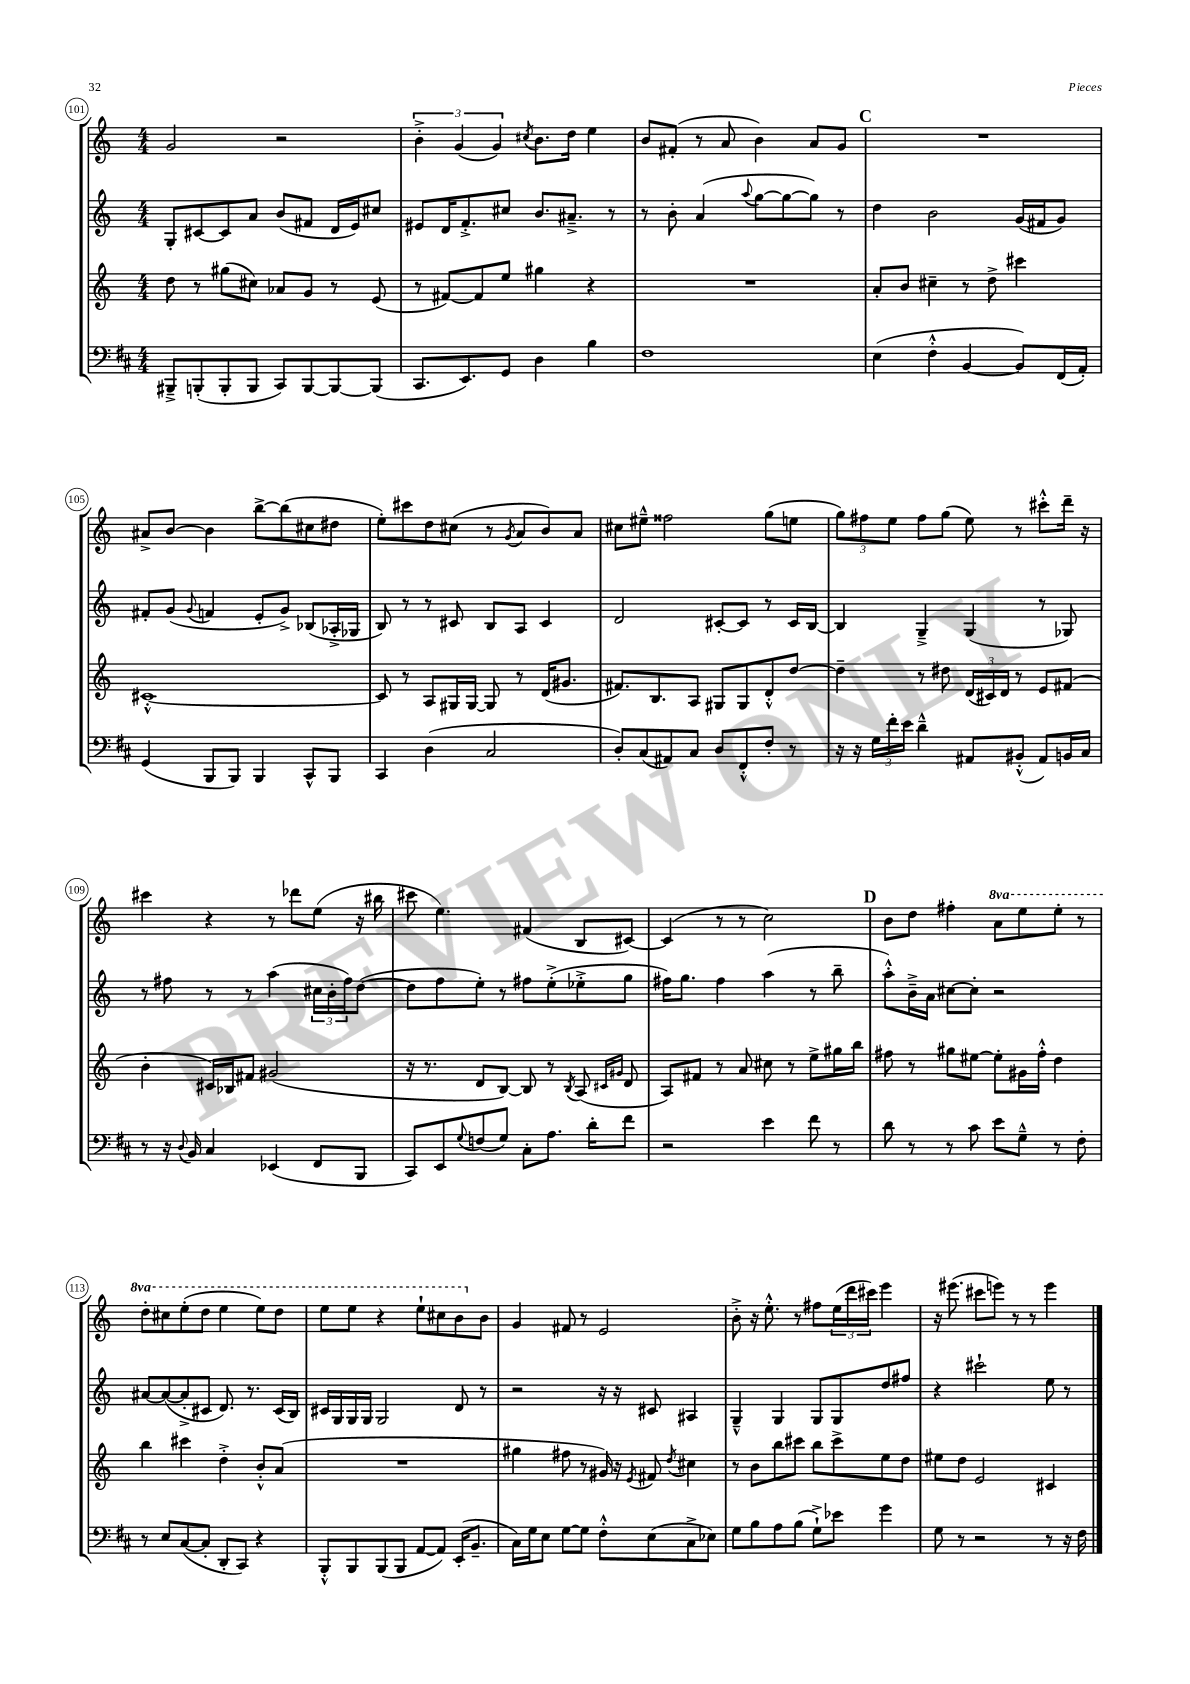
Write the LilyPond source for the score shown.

<<
\new StaffGroup <<
\new Staff = "s0" {
    \clef treble \key c \major \numericTimeSignature \time 4/4 \set Staff.ottavationMarkups = #ottavation-simple-ordinals
    g'2 r2 |
    \tuplet 3/2 { b'4-.-> g'4( g'4) } \acciaccatura { cis''8 } b'8. d''16 e''4 |
    b'8 fis'8-.( r8 a'8 b'4) a'8 g'8 |
    \mark \markup { \bold "C" } R1 |
    ais'8-> b'8~ b'4 b''8~-> b''8( cis''8 dis''8 |
    e''8-.) cis'''8 d''8 cis''8( r8 \acciaccatura { g'8 } a'8 b'8) a'8 |
    cis''8 eis''8---^ fisis''2 g''8( e''8 |
    \tuplet 3/2 { g''8) fis''8 e''8 } fis''8 g''8( e''8) r8 cis'''8-.-^ d'''16-- r16 |
    cis'''4 r4 r8 des'''8 e''8( r16 bis''16 |
    cis'''8 e''4.) fis'4( b8 cis'8~) |
    cis'4( r8 r8 c''2) |
    \mark \markup { \bold "D" } b'8 d''8 fis''4-. \ottava #1 a''8 e'''8 e'''8-. r8 |
    d'''8-. cis'''8 e'''8-.( d'''8 e'''4 e'''8) d'''8 |
    e'''8 e'''8 r4 e'''8-! cis'''8 b''8 \ottava #0 b'8 |
    g'4 fis'8 r8 e'2 |
    b'8-.-> r16 e''8.-.-^ r8 fis''8 \tuplet 3/2 { e''16( d'''16 cis'''16) } e'''4 |
    r16 eis'''8.( cis'''8 e'''8) r8 r8 e'''4 \bar "|." |
}
\new Staff = "s1" {
    \clef treble \key c \major \numericTimeSignature \time 4/4
    g8-. cis'8~ cis'8 a'8 b'8( fis'8 d'16 e'16) cis''8 |
    eis'8 d'16 f'8.-.-> cis''8 b'8. ais'8.---> r8 |
    r8 b'8-. a'4( \appoggiatura { a''8 } g''8~ g''8~ g''8) r8 |
    \mark \markup { \bold "C" } d''4 b'2 g'16( fis'16 g'8) |
    fis'8-. g'8( \appoggiatura { g'8 } f'4 e'8-. g'8->) bes8( aes16-.-> ges16 |
    b8) r8 r8 cis'8 b8 a8 cis'4 |
    d'2 cis'8~-. cis'8 r8 cis'16 b16~ |
    b4 g4---> g4( r8 ges8) |
    r8 fis''8 r8 r8 a''4( \tuplet 3/2 { cis''16 b'16-. fis''16) } d''8~( |
    d''8 f''8 e''8-.) r8 fis''8 e''8-.->( ees''8-.-> g''8 |
    fis''16) g''8. fis''4 a''4( r8 b''8-- |
    \mark \markup { \bold "D" } a''8-.-^) b'16---> a'16 cis''8~ cis''8-. r2 |
    ais'8~ ais'8~( ais'8-.-> cis'8 d'8.) r8. cis'16( b16) |
    cis'16 g16 g16 g16 g2 d'8 r8 |
    r2 r16 r16 cis'8 ais4 |
    g4---^ g4 g8 g8 d''8 fis''8 |
    r4 cis'''2-! e''8 r8 \bar "|." |
}
\new Staff = "s2" {
    \clef treble \key c \major \numericTimeSignature \time 4/4
    d''8 r8 gis''8( cis''8) aes'8 g'8 r8 e'8( |
    r8 fis'8~) fis'8 e''8 gis''4 r4 |
    R1 |
    \mark \markup { \bold "C" } a'8-. b'8 cis''4-- r8 d''8-> cis'''4 |
    cis'1~-.-^ |
    cis'8 r8 a8 gis16 gis16~ gis8 r8 d'16( gis'8. |
    fis'8.) b8. a8 gis8 gis8 d'8-.-^ d''8~ |
    d''4-- r8 dis''8 \tuplet 3/2 { d'16( cis'16) d'16 } r8 e'8 fis'8( |
    b'4-. cis'16) bes16 fis'8 gis'2( |
    r16 r8. d'8 b8~) b8 r8 \acciaccatura { b8 } a8( \grace { cis'16 gis'16 } d'8 |
    a8) fis'8 r8 a'8 cis''8 r8 e''8-> gis''16 b''16 |
    \mark \markup { \bold "D" } fis''8 r8 gis''8 eis''8~ eis''8-. gis'16 fis''16-.-^ d''4 |
    b''4 cis'''4 d''4-.-> b'8-.-^ a'8( |
    R1 |
    gis''4 fis''8 r8 gis'16) r16 \acciaccatura { e'8 } fis'8 \acciaccatura { d''8 } cis''4 |
    r8 b'8 b''8 cis'''8 b''8 cis'''8-> e''8 d''8 |
    eis''8 d''8 e'2 cis'4 \bar "|." |
}
\new Staff = "s3" {
    \clef bass \key d \major \numericTimeSignature \time 4/4
    bis,,8---> b,,8-.( b,,8-. b,,8 cis,8) b,,8~ b,,8~ b,,8( |
    cis,8. e,8.) g,8 d4 b4 |
    fis1 |
    \mark \markup { \bold "C" } e4( fis4-.-^ b,4~ b,8) fis,16( a,16-.) |
    g,4( b,,8 b,,8) b,,4 cis,8-^ b,,8 |
    cis,4 d4( cis2 |
    d8-.) cis8( ais,8) cis8 d8 fis,8-.-^ fis8-. r8 |
    r16 r16 \tuplet 3/2 { g16 fis'16-. e'16 } d'4---^ ais,8 bis,8-.-^( ais,8) b,16 cis16 |
    r8 r16 \appoggiatura { d8 } b,16 cis4 ees,4( fis,8 b,,8 |
    cis,8) e,8 \appoggiatura { g8 } f8( g8) cis8-. a8. d'16-. fis'8 |
    r2 e'4 fis'8 r8 |
    \mark \markup { \bold "D" } d'8 r8 r8 cis'8 e'8 g8---^ r8 fis8-. |
    r8 e8 cis8~( cis8-. d,8-. cis,8) r4 |
    b,,8-.-^ b,,8 b,,8( b,,8 a,8~ a,8) e,16-.( b,8.-- |
    cis16) g16 e8 g8~ g8 fis8-.-^ e8( cis8-> ees8) |
    g8 b8 a8 b8( g8-!->) ees'8 g'4 |
    g8 r8 r2 r8 r16 fis16 \bar "|." |
}
>>
>>
\layout { \context { \Score currentBarNumber = #101 \override BarNumber.stencil = #(make-stencil-circler 0.1 0.3 ly:text-interface::print) } }
